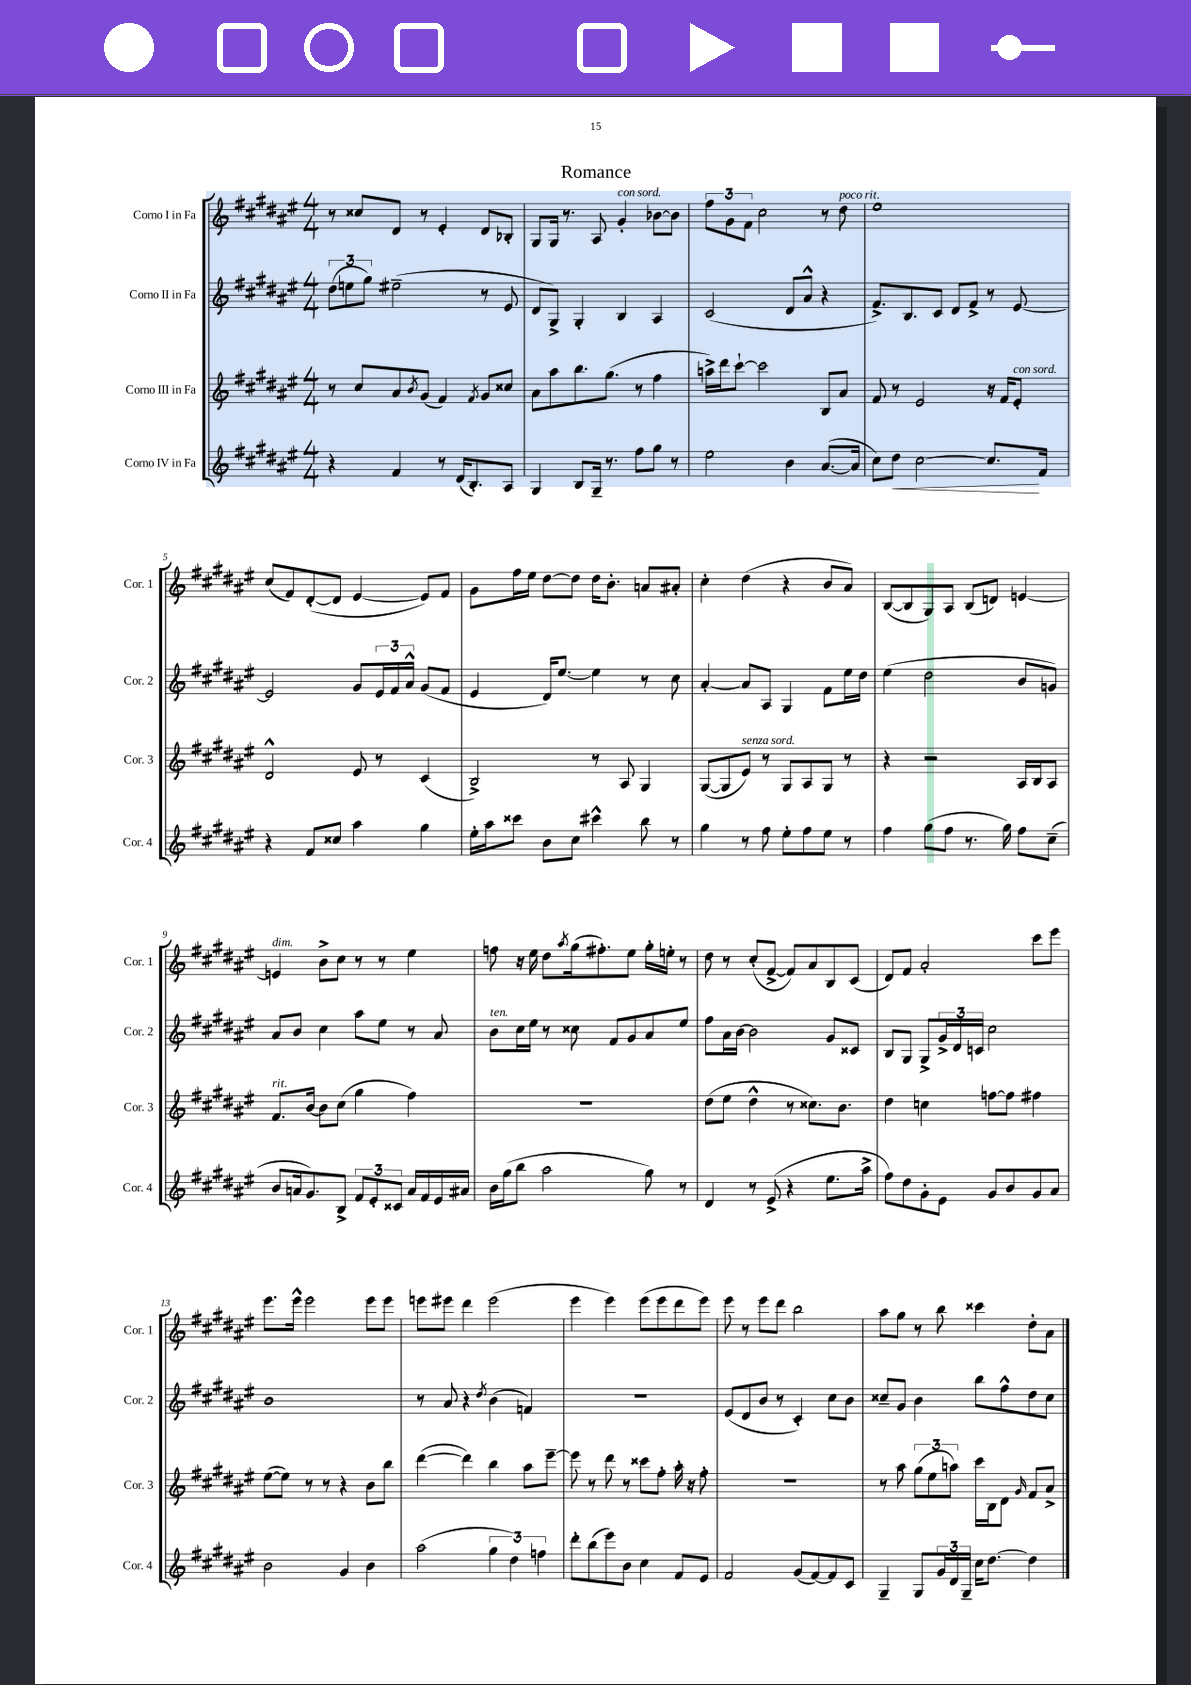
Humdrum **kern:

**kern	**dynam	**kern	**kern	**kern
*part4	*part4	*part3	*part2	*part1
*staff4	*staff4	*staff3	*staff2	*staff1
*I"Corno IV in Fa	*	*I"Corno III in Fa	*I"Corno II in Fa	*I"Corno I in Fa
*I'Cor. 4	*	*I'Cor. 3	*I'Cor. 2	*I'Cor. 1
*clefG2	*	*clefG2	*clefG2	*clefG2
*k[f#c#g#d#a#e#]	*	*k[f#c#g#d#a#e#]	*k[f#c#g#d#a#e#]	*k[f#c#g#d#a#e#]
*M4/4	*	*M4/4	*M4/4	*M4/4
=1	=1	=1	=1	=1
4r	.	8r	(12dd#\L	8r
.	.	.	12een\	.
.	.	8cc#/L	.	8cc##X/L
.	.	.	12gg#\J)	.
4f#/	.	8a#/	(2ee#X~\	8d#/J
.	.	8qb/	.	.
.	.	(8g#/J	.	8r
8r	.	4f#/)	.	4e#'/
(16d#/KL	.	.	.	.
8.B'/)	.	.	.	.
.	.	8qf#/	.	.
.	.	8g#/L	8r	8d#/L
8A#/J	.	8cc##X/J	8e#/	8B-X'/J
=2	=2	=2	=2	=2
4G#/	.	8a#\L	8d#/L	8G#/L
.	.	8aa#\	8G#^/J)	16G#/Jk
.	.	.	.	8.r
8B/L	.	8.bb\	4G#'/	.
16G#~/Jk	.	.	.	8A#/
8.r	.	(8.gg#\J	.	.
!	!	!	!	!LO:TX:a:i:t=con sord.
.	.	.	4B/	4g#'/
8ff#\L	.	8r	.	.
8gg#\J	.	4ff#\	4A#/	[8b-X\L
8r	.	.	.	8b-\J]
=3	=3	=3	=3	=3
2ee#\	.	16aan^\LL)	(2c#/	12ff#\L
.	.	16ddd#\J	.	.
.	.	.	.	12g#\
.	.	[8ccc#`\J	.	.
.	.	.	.	12f#\J
.	.	2ccc#\]	.	2cc#\
4b\	.	.	8d#/L	.
.	.	.	8a#^^/J	.
([8.a#/L	.	8B/L	4r	8r
!	!	!	!	!LO:TX:a:i:t=poco rit.
.	.	8a#/J	.	8dd#\
16a#/Jk]	.	.	.	.
=4	=4	=4	=4	=4
8cc#\L)	.	8f#/	8.f#^/L)	1ee#
!	!LO:HP:b	!	!	!
8dd#\J	<	8r	.	.
.	.	.	8.B/	.
[2cc#\	.	2e#/	.	.
.	.	.	8c#/J	.
.	.	.	8d#/L	.
.	.	.	8f#^/J	.
8.cc#/L]	.	16r	8r	.
.	.	16f#/KL	.	.
!	!	!LO:TX:a:i:t=con sord.	!	!
.	.	8e#'/J	[8e#/	.
16f#/Jk	[	.	.	.
!!LO:LB:g=z
=5	=5	=5	=5	=5
4r	.	2d#^^/	2e#/]	(8cc#/L
.	.	.	.	8f#/)
8f#/L	.	.	.	([8d#'/
8cc##X/J	.	.	.	8d#/J]
4aa#\	.	8e#/	8g#/L	[4e#/
.	.	8r	24e#/L	.
.	.	.	24f#/	.
.	.	.	24a#^^/JJ	.
4gg#\	.	(4c#/	(8g#/L	8e#/L])
.	.	.	8f#/J	8f#/J
=6	=6	=6	=6	=6
16ee#'\LL	.	2B^/)	4e#/	8g#\L
16aa#\J	.	.	.	.
8ccc##X\J	.	.	.	16ff#\L
.	.	.	.	16ee#\JJ
8b\L	.	.	16d#/KL)	[8dd#\L
.	.	.	[8.ee#/J	.
8cc#\J	.	.	.	8dd#\J]
4ccc#X^^\	.	8r	4ee#\]	16dd#\KL
.	.	.	.	8.b'\J
.	.	8A#/	.	.
8bb\	.	4G#/	8r	8an/L
8r	.	.	8cc#\	8a#X'/J
=7	=7	=7	=7	=7
4gg#\	.	([8G#/L	[4a#'/	4cc#'\
.	.	8G#/]	.	.
!	!	!LO:TX:a:i:t=senza sord.	!	!
8r	.	8e#/J)	8a#/L]	(4dd#\
8ff#\	.	8r	8A#/J	.
8ee#'\L	.	8G#/L	4G#/	4r
8ff#\	.	8A#/	.	.
8ee#\J	.	8G#/J	8f#\L	8b/L
8r	.	8r	16ee#\L	8a#/J)
.	.	.	16dd#\JJ	.
=8	=8	=8	=8	=8
4ff#\	.	4r	(4ee#\	([8B/L
.	.	.	.	8B/]
(8gg#\L	.	2r	2dd#\	8G#/)
8ff#\J	.	.	.	8A#/J
8.r	.	.	.	(8B/L
.	.	.	.	8dn/J)
16gg#\)	.	.	.	.
8ff#\L	.	16A#/LL	8b/L	[4en/
.	.	16B/J	.	.
(8cc#~\J	.	8A#/J	8gn/J)	.
!!LO:LB:g=z
=9	=9	=9	=9	=9
!	!	!	!	!LO:TX:a:i:t=dim.
!	!	!LO:TX:a:i:t=rit.	!	!
8b/L	.	8.f#/L	8a#/L	4en/]
16an/k	.	.	8b/J	.
8.g#/)	.	[16b/Jk	.	.
.	.	8b\L]	4cc#\	8b^\L
8B^/J	.	(8cc#\J	.	8cc#\J
12f#/L	.	4gg#\	8aa#\L	8r
12e#'/	.	.	.	.
.	.	.	8ee#\J	8r
12c##X/J	.	.	.	.
16a/LL	.	4ff#\)	8r	4ee#\
16f#/	.	.	.	.
16e#/	.	.	8a#/	.
16a#X/JJ	.	.	.	.
=10	=10	=10	=10	=10
!	!	!	!LO:TX:a:i:t=ten.	!
16b\LL	.	1r	8b\L	8ffn\
(16gg#\J	.	.	.	.
8bb\J	.	.	16cc#\L	16r
.	.	.	16ee#\JJ	16ee#\
2aa#\	.	.	8r	8dd#\L
.	.	.	.	8qaa#/
.	.	.	8cc##X\	(16gg#\k
.	.	.	.	8.ff#X'\)
.	.	.	8f#/L	.
.	.	.	8g#/	8ee#\J
8gg#\)	.	.	8a#/	16gg#'\LL
.	.	.	.	16een'\JJ
8r	.	.	8ee#/J	8r
=11	=11	=11	=11	=11
4d#/	.	(8dd#\L	8ff#\L	8dd#\
.	.	8ee#\J	16a#\L	8r
.	.	.	[16b\JJ	.
8r	.	4dd#^^\	2b\]	(8cc#'/L
(8e#^/	.	.	.	[8f#^/J
4r	.	8r	.	8f#/L])
.	.	8.cc##X\L)	.	8a#/
8.ee#\L	.	.	8g#/L	8B/
.	.	8.b\J	.	.
.	.	.	8c##X/J	(8c#/J
16aa#^\Jk	.	.	.	.
=12	=12	=12	=12	=12
8ff#\L)	.	4dd#\	8B/L	8d#/L)
8dd#\	.	.	8G#/J	8f#/J
8g#'\	.	4ccn\	8G#^/L	2a#'/
8e#\J	.	.	24g#^/L	.
.	.	.	24d#/	.
.	.	.	24cn/JJ	.
8g#/L	.	[8ffn\L	2cc#\	.
8b/	.	8ff\J]	.	.
8g#/	.	4ff#X\	.	8ccc#\L
8a#/J	.	.	.	8eee#\J
!!LO:LB:g=z
=13	=13	=13	=13	=13
2b\	.	([8ee#\L	1b	8.eee#\L
.	.	8ee#\J])	.	.
.	.	.	.	16eee#^^\Jk
.	.	8r	.	2eee#\
.	.	8r	.	.
4g#/	.	4r	.	.
4b\	.	8b\L	.	8eee#\L
.	.	8bb\J	.	8eee#\J
=14	=14	=14	=14	=14
(2aa#\	.	([4ddd#\	8r	8eeen\L
.	.	.	8a#/	8eee#X\J
.	.	4ddd#\])	4r	4ddd#\
.	.	.	8qdd#/	.
6gg#\	.	4bb\	(4b\	(2eee#\
6dd#\)	.	.	.	.
.	.	8aa#\L	4fn/)	.
6ffn\	.	.	.	.
.	.	[8eee#~\J	.	.
=15	=15	=15	=15	=15
8ddd#'\L	.	8eee#\]	1r	4eee#\
(8bb\	.	8r	.	.
8eee#\)	.	8ddd#\	.	4eee#\)
8b\J	.	8r	.	.
4cc#\	.	8ccc##X\L	.	(8eee#\L
.	.	8ff#'\J	.	8eee#\
8f#/L	.	16aa#'\	.	8ddd#\
.	.	16r	.	.
8e#/J	.	8ff#'\	.	8eee#\J)
=16	=16	=16	=16	=16
2f#/	.	1r	(8e#/L	8eee#\
.	.	.	8d#/	8r
.	.	.	8b/J	8eee#\L
.	.	.	8r	8ddd#\J
(8g#/L	.	.	4c#'/)	2bb\
[8f#/)	.	.	.	.
8f#/]	.	.	8cc#\L	.
8c#/J	.	.	8b\J	.
=17	=17	=17	=17	=17
4G#~/	.	8r	8cc##X~/L	8aa#\L
.	.	8aa#\	8g#/J	8gg#\J
8G#/L	.	(12gg#\L	4b\	8r
.	.	12ee#\	.	.
24g#/L	.	.	.	8bb\
24d#/	.	12aan\J)	.	.
24G#~/JJ	.	.	.	.
16cc#\KL	.	16ccc#\LL	8bb\L	4ccc##X\
[8.dd#\J	.	16B\J	.	.
.	.	8d#\J	8ff#^^\	.
.	.	16qqg#/	.	.
4dd#\]	.	8f#/L	8dd#\	8dd#'\L
.	.	8a#^/J	8cc##\J	8a#\J
==	==	==	==	==
*-	*-	*-	*-	*-
